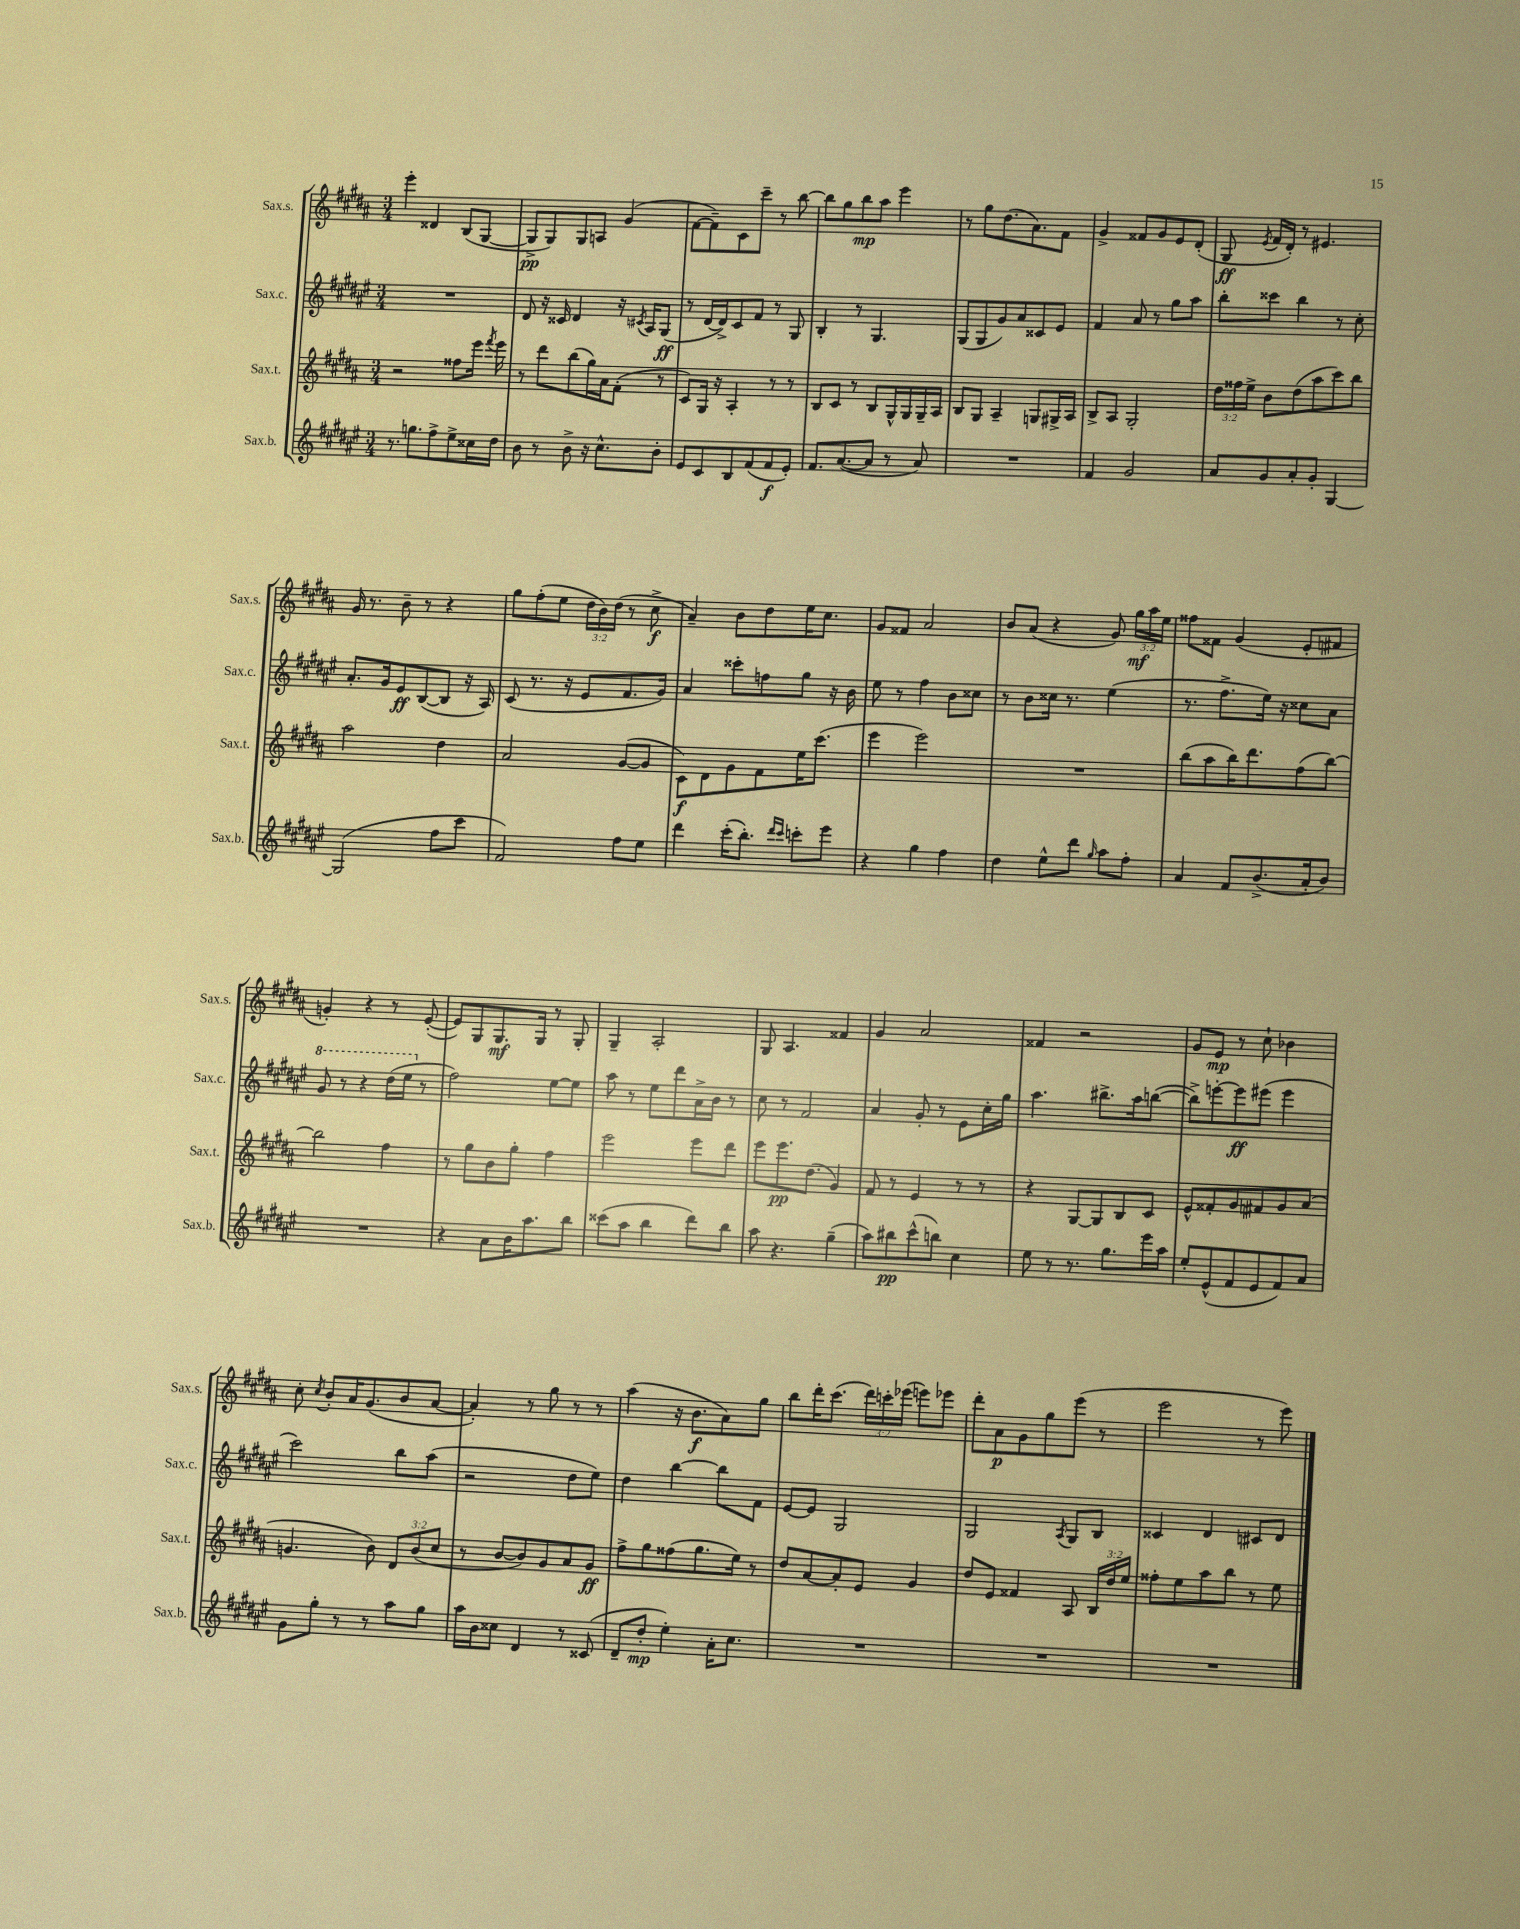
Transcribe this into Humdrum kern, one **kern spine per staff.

**kern	**dynam	**kern	**dynam	**kern	**dynam	**kern	**dynam
*part4	*part4	*part3	*part3	*part2	*part2	*part1	*part1
*staff4	*staff4	*staff3	*staff3	*staff2	*staff2	*staff1	*staff1
*I"Sax.b.	*	*I"Sax.t.	*	*I"Sax.c.	*	*I"Sax.s.	*
*I'Sax.b.	*	*I'Sax.t.	*	*I'Sax.c.	*	*I'Sax.s.	*
*clefG2	*	*clefG2	*	*clefG2	*	*clefG2	*
*k[f#c#g#d#a#e#]	*	*k[f#c#g#d#a#]	*	*k[f#c#g#d#a#e#]	*	*k[f#c#g#d#a#]	*
*M3/4	*	*M3/4	*	*M3/4	*	*M3/4	*
=26	=26	=26	=26	=26	=26	=26	=26
8.r	.	2r	.	2.r	.	4eee'\	.
8.ggn\L	.	.	.	.	.	.	.
.	.	.	.	.	.	4d##X/	.
8ff#^\	.	.	.	.	.	.	.
8ee#^\	.	8ff##X\L	.	.	.	(8B/L	.
16cc##X\L	.	16eee\Jk	.	.	.	[8G#/J	.
.	.	8qfff#/	.	.	.	.	.
16dd#\JJ	.	16eee\	.	.	.	.	.
=27	=27	=27	=27	=27	=27	=27	=27
8b\	.	8r	.	8d#/	.	8G#^/L]	pp
8r	.	8ddd#\L	.	16r	.	8G#/)	.
.	.	.	.	16c##X/	.	.	.
8b^\	.	(8bb\	.	4d#/	.	8G#/	.
16r	.	16gg#\L)	.	.	.	8An/J	.
8.cc#^^\L	.	16a#\J	.	.	.	.	.
.	.	(8f#'\J	.	16r	.	(4g#/	.
.	.	.	.	8qc#X/	.	.	.
.	.	.	.	16A#/KL	.	.	.
8b'\J	.	8r	.	(8G#/J	ff	.	.
=28	=28	=28	=28	=28	=28	=28	=28
8e#/L	.	8c#/L)	.	8r	.	[8f#\L	.
8c#/	.	16G#/Jk	.	[16d#/LL	.	8f#~\])	.
.	.	16r	.	16d#^/J])	.	.	.
8B/	.	4A#'/	.	8c#/	.	8c#\	.
(8f#/	.	.	.	8f#/J	.	8ccc#~\J	.
8f#/	f	8r	.	8r	.	8r	.
8e#'/J)	.	8r	.	8G#/	.	[8bb\	.
=29	=29	=29	=29	=29	=29	=29	=29
8.f#/L	.	8B/L	.	4B'/	.	8bb\L]	.
.	.	8c#/J	.	.	.	8gg#\	.
([8.a#/	.	.	.	.	.	.	.
.	.	8r	.	8r	.	8bb\	mp
8a#/J]	.	8B/L	.	4.G#/	.	8aa#\J	.
8r	.	16G#^^/L	.	.	.	4eee\	.
.	.	16G#/	.	.	.	.	.
8a#/)	.	16G#~/	.	.	.	.	.
.	.	16A#/JJ	.	.	.	.	.
=30	=30	=30	=30	=30	=30	=30	=30
2.r	.	8B/L	.	(8G#/L	.	8r	.
.	.	8G#/J	.	8G#/	.	8gg#\L	.
.	.	4A#~/	.	8g#/)	.	(8.dd#\	.
.	.	.	.	8a#/	.	.	.
.	.	.	.	.	.	8.a#\)	.
.	.	8Gn/L	.	8c##X/	.	.	.
.	.	16G#X^/L	.	8e#/J	.	8f#\J	.
.	.	16A#/JJ	.	.	.	.	.
=31	=31	=31	=31	=31	=31	=31	=31
4f#/	.	8B^/L	.	4f#/	.	4g#^/	.
.	.	8A#/J	.	.	.	.	.
2g#/	.	2G#'/	.	8a#/	.	8f##X/L	.
.	.	.	.	8r	.	8g#/	.
.	.	.	.	8gg#\L	.	8e/	.
.	.	.	.	8aa#\J	.	(8d#'/J	.
=32	=32	=32	=32	=32	=32	=32	=32
8a#/L	.	24dd#\LL	.	8bb'\L	.	8G#/	ff
.	.	24ff##X\	.	.	.	.	.
.	.	24ee^\JJ	.	.	.	.	.
.	.	.	.	.	.	8qe/	.
8g#/	.	8b\L	.	8ccc##X\J	.	16f#/LL	.
.	.	.	.	.	.	16d#'/JJ)	.
8a#'/	.	(8dd#\	.	4bb\	.	8r	.
8g#'/J	.	8aa#\	.	.	.	4.e#X/	.
[4G#/	.	8ccc#\)	.	8r	.	.	.
.	.	8bb\J	.	8cc#'\	.	.	.
!!LO:LB:g=z
=33	=33	=33	=33	=33	=33	=33	=33
(2G#/]	.	2aa#\	.	8.a#'/L	.	16g#/	.
.	.	.	.	.	.	8.r	.
.	.	.	.	16g#/k	.	.	.
.	.	.	.	8e#/	ff	8b~\	.
.	.	.	.	([8B/	.	8r	.
8ff#\L	.	4dd#\	.	8B/J]	.	4r	.
8ccc#\J	.	.	.	16r	.	.	.
.	.	.	.	16A#/)	.	.	.
=34	=34	=34	=34	=34	=34	=34	=34
2f#/)	.	2a#/	.	(8c#/	.	8gg#\L	.
.	.	.	.	8.r	.	(8ff#'\	.
.	.	.	.	.	.	8ee\J	.
.	.	.	.	16r	.	.	.
.	.	.	.	8e#/L	.	24dd#\LL	.
.	.	.	.	.	.	24b\)	.
.	.	.	.	.	.	(24dd#\JJ	.
8ff#\L	.	([8g#/L	.	8.f#/	.	8r	.
8ee#\J	.	8g#/J]	.	.	.	8cc#^\	f
.	.	.	.	16g#/Jk)	.	.	.
=35	=35	=35	=35	=35	=35	=35	=35
4ddd#\	.	8c#\L)	f	4a#/	.	4a#~/)	.
.	.	8d#\	.	.	.	.	.
(16ccc#'\KL	.	8g#\	.	8ccc##X'\L	.	8b\L	.
8.bb'\J)	.	.	.	.	.	.	.
.	.	8f#\	.	8ffn\	.	8dd#\	.
16qqddd#/LL	.	.	.	.	.	.	.
16qqccc#/JJ	.	.	.	.	.	.	.
8cccn'\L	.	16ee\K	.	8gg#\J	.	16ee\K	.
.	.	(8.ccc#\J	.	.	.	8.cc#\J	.
8eee#\J	.	.	.	16r	.	.	.
.	.	.	.	16b\	.	.	.
=36	=36	=36	=36	=36	=36	=36	=36
4r	.	4eee\	.	8ee#\	.	8g#/L	.
.	.	.	.	8r	.	8f##X/J	.
4gg#\	.	2eee\)	.	4ff#\	.	2a#/	.
4ff#\	.	.	.	8b\L	.	.	.
.	.	.	.	8cc##X\J	.	.	.
=37	=37	=37	=37	=37	=37	=37	=37
4dd#\	.	2.r	.	8r	.	8b/L	.
.	.	.	.	8b\L	.	(8a#/J	.
8ee#^^\L	.	.	.	16cc##X\Jk	.	4r	.
.	.	.	.	8.r	.	.	.
8ddd#\J	.	.	.	.	.	.	.
16qqgg#/	.	.	.	.	.	.	.
8aa#\L	.	.	.	(4ee#\	.	8g#/)	.
8ff#'\J	.	.	.	.	.	24gg#\LL	mf
.	.	.	.	.	.	24aa#\	.
.	.	.	.	.	.	24ee\JJ	.
=38	=38	=38	=38	=38	=38	=38	=38
4a#/	.	(8bb\L	.	8.r	.	8ff##X\L	.
.	.	8aa#\	.	.	.	8f##X\J	.
.	.	.	.	8.ff#^\L	.	.	.
8f#/L	.	16bb\K)	.	.	.	(4g#/	.
.	.	8.ddd#\	.	.	.	.	.
(8.b^/	.	.	.	16ee#\Jk)	.	.	.
.	.	.	.	16r	.	.	.
.	.	(8ff#\	.	8cc##X\L	.	8e'/L	.
16a#'/k	.	.	.	.	.	.	.
8b/J)	.	[8bb\J)	.	8a#\J	.	8f#X/J	.
!!LO:LB:g=z
=39	=39	=39	=39	=39	=39	=39	=39
*	*	*	*	*8va	*	*	*
2.r	.	2bb\]	.	8gg#/	.	4gn'/)	.
.	.	.	.	8r	.	.	.
.	.	.	.	4r	.	4r	.
.	.	4ff#\	.	(16ddd#\LL	.	8r	.
.	.	.	.	16eee#\JJ	.	.	.
*	*	*	*	*X8va	*	*	*
.	.	.	.	8r	.	([8e'/	.
=40	=40	=40	=40	=40	=40	=40	=40
4r	.	8r	.	2ff#\)	.	8e/L])	.
.	.	8gg#\L	.	.	.	8G#/	.
8a#\L	.	8b\	.	.	.	8.G#/	mf
16b\K	.	8gg#'\J	.	.	.	.	.
8.aa#\	.	.	.	.	.	16G#/Jk	.
.	.	4ff#\	.	[8ee#\L	.	8r	.
8bb\J	.	.	.	8ee#\J]	.	8G#'/	.
=41	=41	=41	=41	=41	=41	=41	=41
(8ccc##X\L	.	2eee\	.	8aa#\	.	4G#~/	.
8aa#\J	.	.	.	8r	.	.	.
4bb\	.	.	.	8ee#\L	.	2A#'/	.
.	.	.	.	8ddd#\	.	.	.
8ddd#\L)	.	8eee\L	.	16a#^\L	.	.	.
.	.	.	.	16b\JJ	.	.	.
8bb\J	.	8ddd#\J	.	8r	.	.	.
=42	=42	=42	=42	=42	=42	=42	=42
8aa#\	.	8eee\L	.	8cc#\	.	8G#/	.
4.r	.	8.eee\	pp	8r	.	4.A#/	.
.	.	.	.	2f#/	.	.	.
.	.	(8.dd#\J	.	.	.	.	.
(4gg#~\	.	4g#/)	.	.	.	4f##X/	.
=43	=43	=43	=43	=43	=43	=43	=43
8aa#\L)	.	8f#/	.	4a#/	.	4g#/	.
8bb#X\	pp	8r	.	.	.	.	.
(8ccc#^^\	.	4e/	.	8g#'/	.	2a#/	.
8bbn\J)	.	.	.	8r	.	.	.
4cc#\	.	8r	.	8e#\L	.	.	.
.	.	8r	.	16cc#'\L	.	.	.
.	.	.	.	16gg#\JJ	.	.	.
=44	=44	=44	=44	=44	=44	=44	=44
8ee#\	.	4r	.	4.aa#\	.	4f##X/	.
8r	.	.	.	.	.	.	.
8.r	.	[8G#/L	.	.	.	2r	.
.	.	8G#/]	.	8.bb#X^\L	.	.	.
8.gg#\L	.	.	.	.	.	.	.
.	.	8B/	.	.	.	.	.
.	.	.	.	16aa#\k	.	.	.
16eee#\L	.	8c#/J	.	([8bbn\J	.	.	.
16aa#\JJ	.	.	.	.	.	.	.
=45	=45	=45	=45	=45	=45	=45	=45
8ee#'/L	.	8e^^/L	.	8bb^\L])	.	8g#/L	.
(8e#^^/	.	8f##X'/	.	[8eeen'\	.	8e/J	mp
8f#/	.	8g#/	.	8eee\]	ff	8r	.
8e#/	.	8f#X/	.	(8eee#X\J	.	8cc#`\	.
8f#/)	.	8g#/	.	4eee#\	.	4b-X\	.
8a#/J	.	(8a#/J	.	.	.	.	.
!!LO:LB:g=z
=46	=46	=46	=46	=46	=46	=46	=46
8g#\L	.	4.gn/	.	2ccc#\)	.	8cc#'\	.
.	.	.	.	.	.	8qcc#/	.
8gg#'\J	.	.	.	.	.	8b'/L	.
8r	.	.	.	.	.	16a#/K	.
.	.	.	.	.	.	(8.g#/	.
8r	.	8b\)	.	.	.	.	.
8aa#\L	.	12d#/L	.	8bb\L	.	8b/	.
.	.	(12b/	.	.	.	.	.
8gg#\J	.	.	.	(8aa#\J	.	[8a#/J	.
.	.	12cc#/J	.	.	.	.	.
=47	=47	=47	=47	=47	=47	=47	=47
16aa#\LL	.	8r	.	2r	.	4a#'/])	.
16b\J	.	.	.	.	.	.	.
8cc##X\J	.	[8b/L	.	.	.	.	.
4d#/	.	8b/])	.	.	.	8r	.
.	.	8g#/	.	.	.	8gg#\	.
8r	.	8a#/	.	8dd#\L	.	8r	.
(8c##X/	.	8g#/J	ff	8ee#\J)	.	8r	.
=48	=48	=48	=48	=48	=48	=48	=48
8d#~/L	.	8ff#^\L	.	4dd#\	.	(4aa#\	.
8dd#'/J	mp	8gg#\	.	.	.	.	.
4ee#'\)	.	(8ff##X\	.	[4bb\	.	16r	.
.	.	.	.	.	.	8.b\L	f
.	.	8.gg#\	.	.	.	.	.
16a#'\KL	.	.	.	8bb\L]	.	8a#\)	.
8.cc#\J	.	16ee\Jk)	.	.	.	.	.
.	.	8r	.	8f#\J	.	8gg#\J	.
=49	=49	=49	=49	=49	=49	=49	=49
2.r	.	8dd#/L	.	[8e#/L	.	8bb\L	.
.	.	[8a#/	.	8e#/J]	.	16ddd#'\K	.
.	.	.	.	.	.	(8.ccc#\J	.
.	.	8a#'/]	.	2G#/	.	.	.
.	.	8e/J	.	.	.	24ddd#\LL)	.
.	.	.	.	.	.	24cccn'\	.
.	.	.	.	.	.	(24eee-X\JJ	.
.	.	4g#/	.	.	.	8eeen\L)	.
.	.	.	.	.	.	8eee-X\J	.
=50	=50	=50	=50	=50	=50	=50	=50
2.r	.	8dd#/L	.	2G#/	.	8ddd#'\L	.
.	.	8e/J	.	.	.	8a#\	p
.	.	4f##X/	.	.	.	8g#\	.
.	.	.	.	.	.	8gg#\	.
.	.	.	.	8qA#/	.	.	.
.	.	8A#/	.	8G#/L	.	(8eee\J	.
.	.	24B/LL	.	8B/J	.	8r	.
.	.	24dd#/	.	.	.	.	.
.	.	24ee/JJ	.	.	.	.	.
=51	=51	=51	=51	=51	=51	=51	=51
2.r	.	8ff##X'\L	.	4c##X/	.	2eee\	.
.	.	8ee\	.	.	.	.	.
.	.	8aa#\	.	4d#/	.	.	.
.	.	8bb\J	.	.	.	.	.
.	.	8r	.	8c#X/L	.	8r	.
.	.	8ee\	.	8d#/J	.	8eee\)	.
==	==	==	==	==	==	==	==
*-	*-	*-	*-	*-	*-	*-	*-
